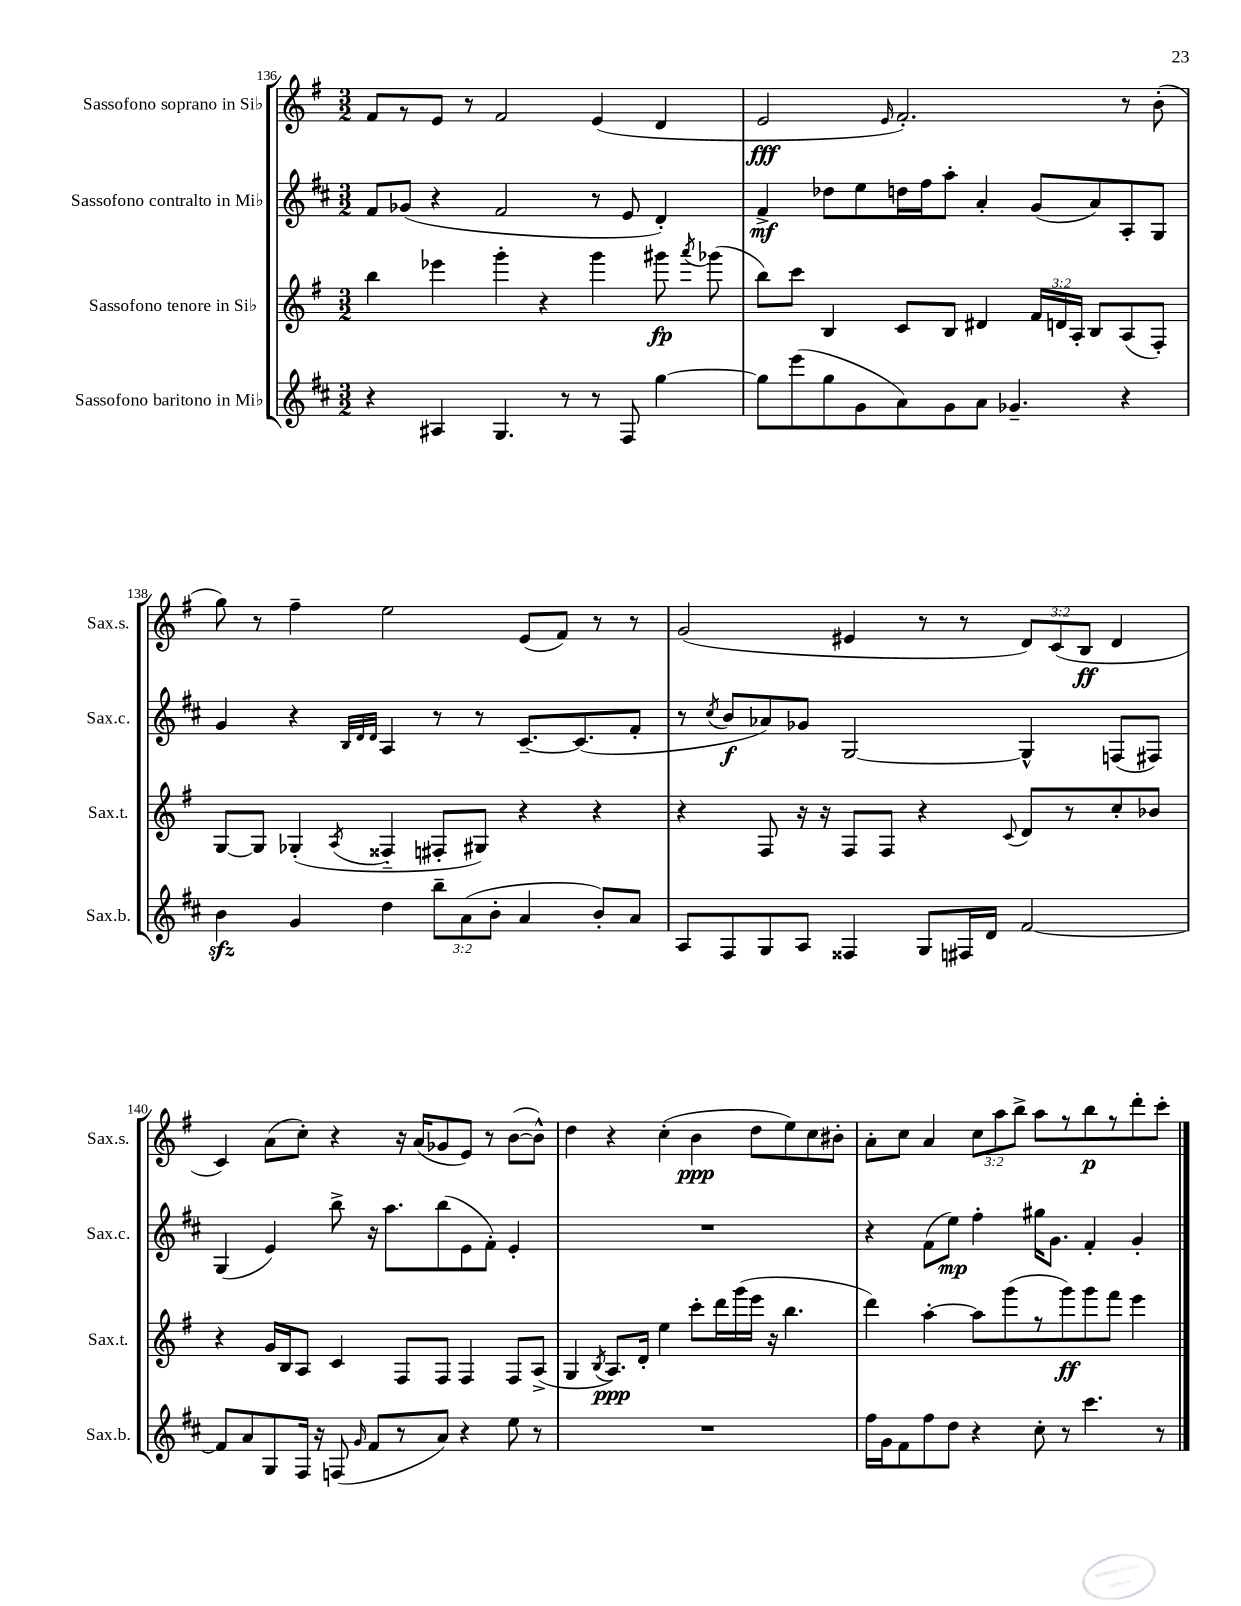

**kern	**kern	**kern	**kern
*staff4	*staff3	*staff2	*staff1
*clefG2	*clefG2	*clefG2	*clefG2
*k[f#c#]	*k[f#]	*k[f#c#]	*k[f#]
*M3/2	*M3/2	*M3/2	*M3/2
4r	4bb\	8f#/L	8f#/L
.	.	(8g-/J	8r
4A#/	4eee-\	4r	8e/J
.	.	.	8r
4.G/	4ggg'\	2f#/	2f#/
.	4r	.	.
8r	.	.	.
8r	4ggg\	8r	(4e/
8F#/	.	8e/	.
[4gg\	8ggg#\	4d'/)	4d/
.	8qaaa/	.	.
.	(8ggg-\	.	.
=	=	=	=
8gg\]L	8bb\L)	4f#^/	2e/
(8eee\	8ccc\J	.	.
8gg\	4B/	8dd-\L	.
8g\	.	8ee\	.
.	.	.	16qqe/
8a\)	8c/L	16dd\L	2.f#'/)
.	.	16ff#\J	.
8g\	8B/J	8aa'\J	.
8a\J	4d#/	4a'/	.
4.g-~/	.	.	.
.	24f#/LL	(8g/L	.
.	24d/	.	.
.	24A'/JJ	.	.
.	8B/L	8a/)	.
4r	(8A/	8A'/	8r
.	8F#'/J)	8G/J	(8b'\
=	=	=	=
4b\	[8G/L	4g/	8gg\)
.	8G/]J	.	8r
4g/	(4G-'/	4r	4ff#~\
.	.	32qqB/LLL	.
.	.	32qqd/	.
.	8qA/	32qqd/JJJ	.
4dd\	4F##'~/	4A/	2ee\
12bb~\L	8F#'/L	8r	.
(12a\	.	.	.
.	8G#/J)	8r	.
12b'\J	.	.	.
4a/	4r	[8.c#~/L	(8e/L
.	.	.	8f#/J)
.	.	(8.c#/]	.
8b'/L)	4r	.	8r
8a/J	.	8f#'/J	8r
=	=	=	=
8A/L	4r	8r	(2g/
.	.	8qcc#/	.
8F#/	.	8b/L	.
8G/	8F#/	8a-/)	.
8A/J	16r	8g-/J	.
.	16r	.	.
4F##/	8F#/L	[2G/	4e#/
.	8F#/J	.	.
8G/L	4r	.	8r
16F#/L	.	.	8r
16d/JJ	.	.	.
.	8qqc/	.	.
[2f#/	8d/L	4G^^/]	12d/L)
.	.	.	(12c/
.	8r	.	.
.	.	.	12B/J
.	8cc'/	(8F/L	4d/
.	8b-/J	8F#/J)	.
=	=	=	=
8f#/]L	4r	(4G/	4c/)
8a/	.	.	.
8G/	16g/LL	4e/)	(8a\L
.	16B/J	.	.
16F#/Jk	8A/J	.	8cc'\J)
16r	.	.	.
(8F/	4c/	8bb^\	4r
16qqg/	.	.	.
8f#/L	.	16r	.
.	.	8.aa\L	.
8r	8F#/L	.	16r
.	.	.	(16a/LK
8a/J)	8F#/J	(8bb\	8g-/
4r	4F#/	8e\	8e/J)
.	.	8f#'\J)	8r
8ee\	8F#/L	4e'/	([8b\L
8r	(8A^/J	.	8b^^\]J)
=	=	=	=
1.r	4G/	1.r	4dd\
.	8qB/	.	.
.	8.A/L)	.	4r
.	16d'/Jk	.	.
.	4ee\	.	(4cc'\
.	8ccc'\L	.	4b\
.	16ddd\L	.	.
.	(16ggg\	.	.
.	16eee\JJ	.	8dd\L
.	16r	.	.
.	4.bb\	.	8ee\)
.	.	.	8cc\
.	.	.	8b#'\J
=	=	=	=
16ff#\LL	4ddd\)	4r	8a'\L
16g\J	.	.	.
8f#\	.	.	8cc\J
8ff#\	[4aa'\	(8f#\L	4a/
8dd\J	.	8ee\J)	.
4r	8aa\]L	4ff#'\	12cc\L
.	.	.	12aa\
.	(8ggg\	.	.
.	.	.	12bb^\J
8cc#'\	8r	16gg#\LK	8aa\L
.	.	8.g\J	.
8r	8ggg\)	.	8r
4.ccc#\	8ggg\	4f#'/	8bb\
.	8fff#\J	.	8r
.	4eee\	4g'/	8ddd'\
8r	.	.	8ccc'\J
==	==	==	==
*-	*-	*-	*-
